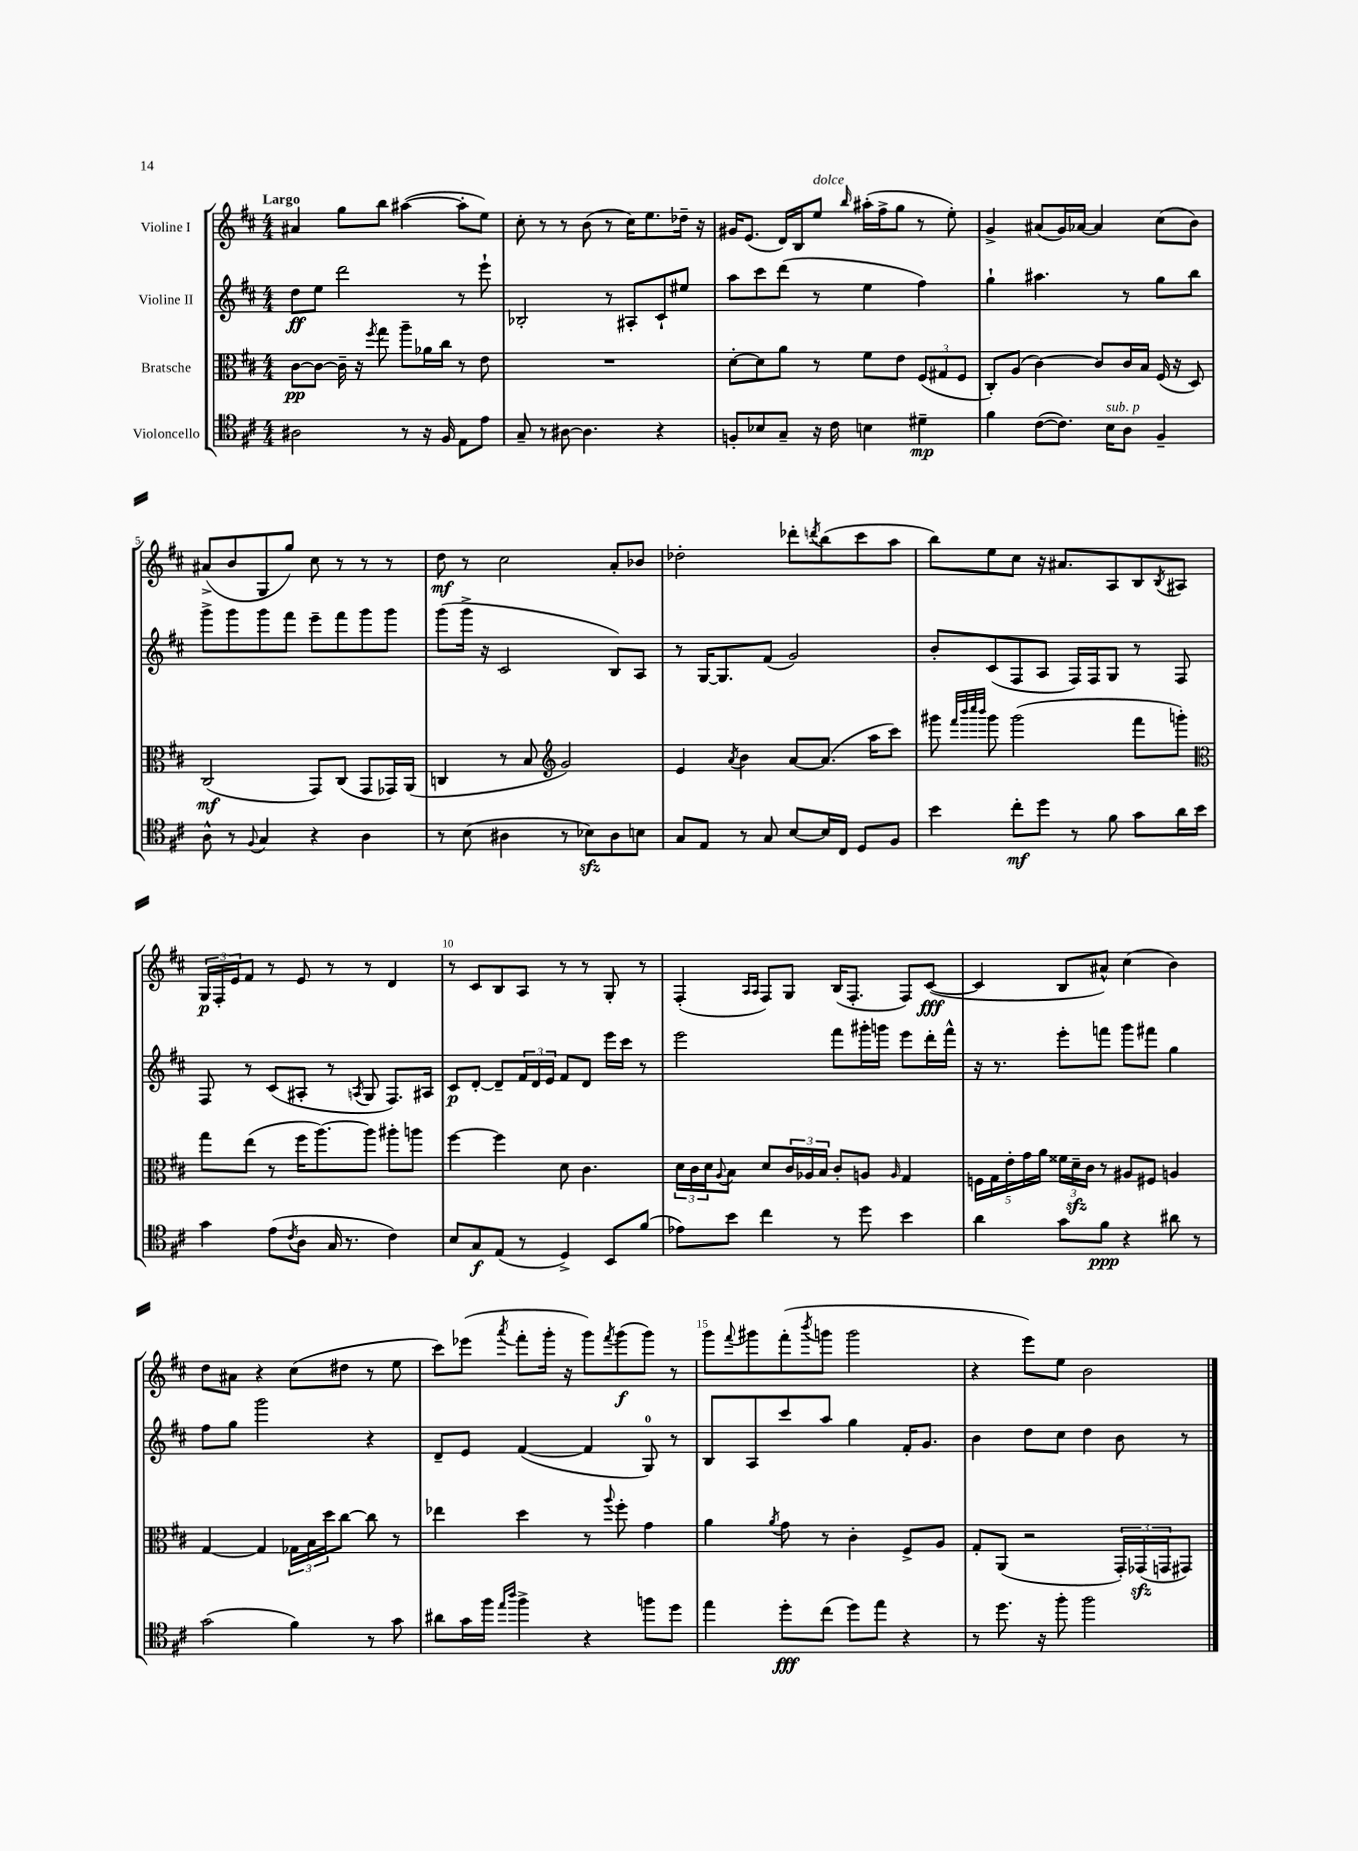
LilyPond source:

<<
\new StaffGroup <<
\new Staff = "s0" \with { instrumentName = "Violine I" } {
    \clef treble \key d \major \numericTimeSignature \time 4/4 \tempo "Largo"
    ais'4 g''8 b''8 ais''4~( ais''8-. e''8) |
    cis''8-. r8 r8 b'8( r8 cis''16) e''8. des''16-- r16 |
    gis'16 e'8.( d'16) b16 e''8^\markup { \italic "dolce" } \grace { b''16 } ais''16-.( fis''16-> g''8 r8 e''8-.) |
    g'4-> ais'8( g'16) aes'16~ aes'4 cis''8( b'8) |
    ais'8->( b'8 g8 g''8) cis''8 r8 r8 r8 |
    d''8\mf r8 cis''2 a'8-. bes'8 |
    des''2-. des'''8-. \acciaccatura { d'''8 } b''8( cis'''8 a''8 |
    b''8) e''8 cis''8 r16 ais'8. a8 b8 \acciaccatura { b8 } ais8 |
    \tuplet 3/2 { g16\p fis16-. e'16 } fis'8 r8 e'8 r8 r8 d'4 |
    r8 cis'8 b8 a8 r8 r8 g8-. r8 |
    fis4-.( \grace { a16 a16 } fis8) g8 b16( fis8.-. fis8) cis'8~\fff( |
    cis'4 b8 ais'8-^) cis''4( b'4) |
    d''8 ais'8 r4 cis''8( dis''8 r8 e''8 |
    cis'''8) ees'''8( \acciaccatura { a'''8 } fis'''8-. g'''16-. r16 g'''8) \acciaccatura { fis'''8 } g'''8\f( g'''8) r8 |
    g'''8 \appoggiatura { fis'''8 } gis'''8 fis'''8-.( \acciaccatura { b'''8 } g'''8 g'''2 |
    r4 e'''8) e''8 b'2 \bar "|." |
}
\new Staff = "s1" \with { instrumentName = "Violine II" } {
    \clef treble \key d \major \numericTimeSignature \time 4/4
    d''8\ff e''8 d'''2 r8 e'''8-! |
    bes2-. r8 ais8-. cis'8-! eis''8 |
    a''8 cis'''8 d'''8( r8 e''4 fis''4) |
    g''4-! ais''4. r8 g''8 b''8 |
    g'''8-> g'''8 g'''8 fis'''8 e'''8-- fis'''8 g'''8 g'''8 |
    g'''8( g'''16-> r16 cis'2 b8) a8 |
    r8 g16~ g8. fis'8( g'2) |
    b'8-. cis'8( fis8 a8 fis16) fis16 g8 r8 fis8 |
    fis8 r8 cis'8( ais8-. r8 \acciaccatura { a8 } g8 fis8.) ais16 |
    cis'8\p d'8~-. d'8-- \tuplet 3/2 { fis'16 d'16 e'16 } fis'8 d'8 e'''16 cis'''16 r8 |
    e'''2 fis'''8 gis'''16-. g'''16 e'''8 d'''16-. fis'''16-^ |
    r16 r8. e'''8-. f'''8 g'''8 fis'''8 g''4 |
    fis''8 g''8 g'''2 r4 |
    d'8-- e'8 fis'4~( fis'4 g8-0) r8 |
    b8 a8 cis'''8 a''8 g''4 fis'16-. g'8. |
    b'4 d''8 cis''8 d''4 b'8 r8 \bar "|." |
}
\new Staff = "s2" \with { instrumentName = "Bratsche" } {
    \clef alto \key d \major \numericTimeSignature \time 4/4
    cis'8~\pp cis'8~ cis'16-- r16 \acciaccatura { fis''8 } g''8 a''8-- aes'16 cis''16 r8 e'8 |
    R1 |
    d'8~-. d'8 a'8 r8 fis'8 e'8 \tuplet 3/2 { fis8( gis8 fis8 } |
    cis8-.) a8( cis'4~) cis'8 cis'16 b16 fis16( r16 d8) |
    cis2\mf( g,8) cis8( g,8 ges,16) a,16( |
    c4 r8 b8 \clef treble g'2) |
    e'4 \acciaccatura { a'8 } b'4 a'8~ a'8.( a''16 cis'''8) |
    gis'''8 \grace { fis'''32 b'''32 cis''''32 b'''32 } gis'''8 gis'''2( fis'''8 g'''8-.) |
    \clef alto g''8 e''8( r8 fis''16 a''8.~) a''8 ais''8-. a''8 |
    fis''4~ fis''4 d'8 cis'4. |
    \tuplet 3/2 { d'16 cis'16 d'16 } \appoggiatura { a8 } b8 d'8 \tuplet 3/2 { cis'16 aes16 b16 } cis'8-. a8 \grace { a16 } g4 |
    \tuplet 5/4 { f16 g16 e'16-. g'16 a'16 } \tuplet 3/2 { fisis'16 d'16--\sfz cis'16 } r8 ais8 fis8 a4 |
    g4~ g4 \tuplet 3/2 { ges16 b16 d''16 } cis''8~ cis''8 r8 |
    ees''4 d''4 r8 \appoggiatura { a''8 } fis''8-. g'4 |
    a'4 \acciaccatura { a'8 } g'8 r8 cis'4-. fis8-> a8 |
    g8-. a,8( r2 \tuplet 3/2 { g,16-.) ges,16\sfz( g,16 } gis,8) \bar "|." |
}
\new Staff = "s3" \with { instrumentName = "Violoncello" } {
    \clef tenor \key d \major \numericTimeSignature \time 4/4
    ais2 r8 r16 fis16 e8 e'8 |
    g8-- r8 ais8~ ais4. r4 |
    f8-. bes8 g8-- r16 cis'16 b4 dis'4--\mp |
    fis'4 cis'8~( cis'8.) b16^\markup { \italic "sub. p" } a8 fis4-- |
    a8-^ r8 \appoggiatura { fis8 } g4 r4 a4 |
    r8 b8( ais4 r8 bes8\sfz) ais8 b8 |
    g8 e8 r8 g8 b8~ b16 cis16 d8 fis8 |
    b'4 cis''8-.\mf d''8 r8 fis'8 g'8 a'16 b'16 |
    g'4 e'8( \acciaccatura { cis'8 } a8 g16 r8. cis'4) |
    b8 g8\f e8( r8 d4->) b,8 fis'8( |
    ees'8) b'8 cis''4 r8 d''8 b'4 |
    a'4 g'8 fis'8\ppp r4 ais'8 r8 |
    g'2( fis'4) r8 g'8 |
    ais'8 g'16 fis''16 \grace { e''16 a''16 } fis''4-> r4 f''8 d''8 |
    e''4 d''8-.\fff cis''8( d''8) e''8 r4 |
    r8 d''8. r16 fis''8-. fis''2 \bar "|." |
}
>>
>>
\layout { \context { \Score \override BarNumber.break-visibility = ##(#f #t #t) barNumberVisibility = #(every-nth-bar-number-visible 5) } }
